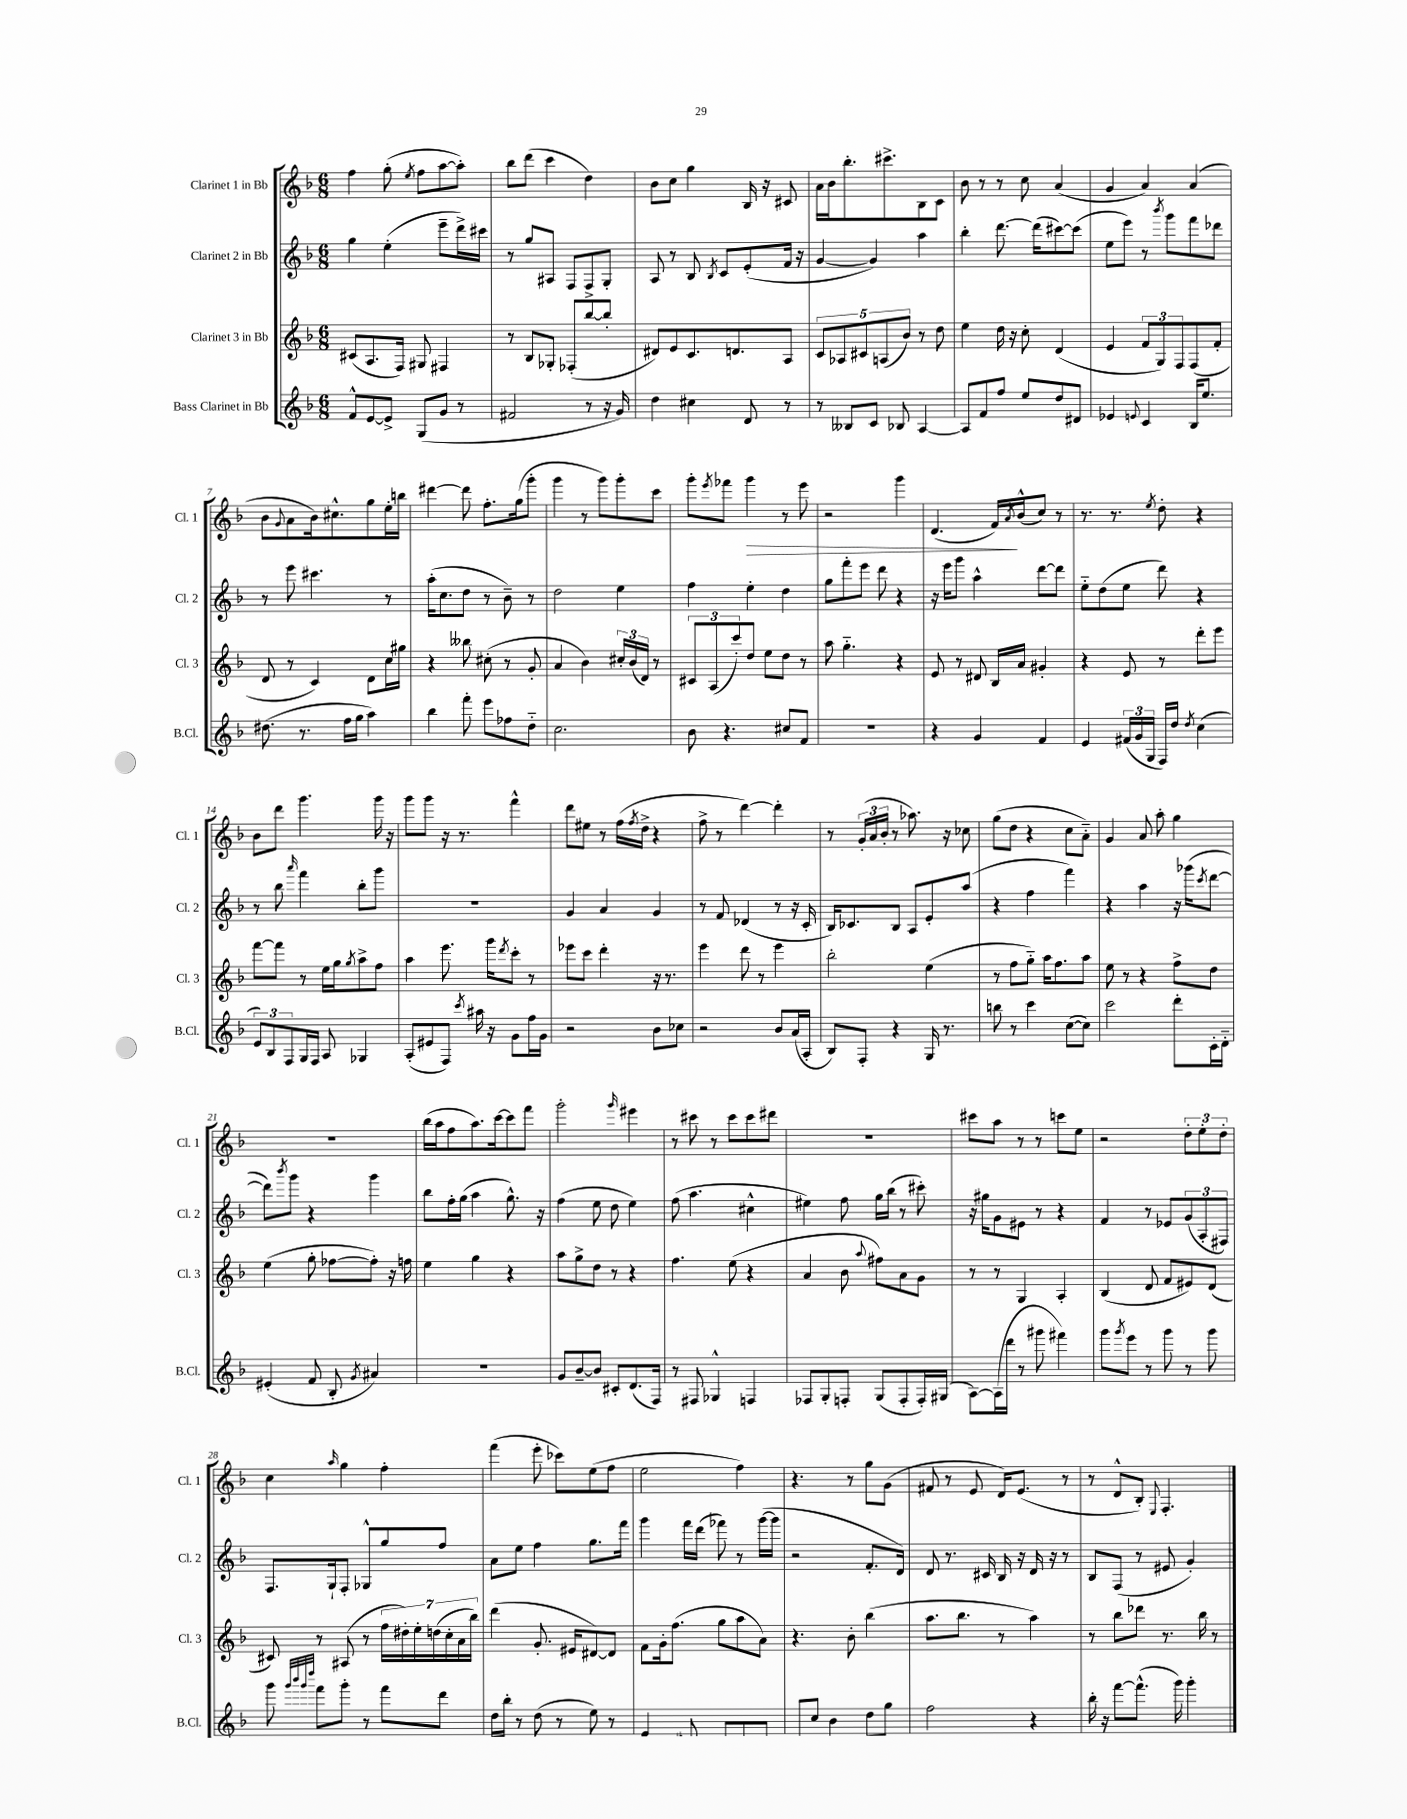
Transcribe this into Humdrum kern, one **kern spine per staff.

**kern	**kern	**kern	**kern	**dynam
*part4	*part3	*part2	*part1	*part1
*staff4	*staff3	*staff2	*staff1	*staff1
*I"Bass Clarinet in Bb	*I"Clarinet 3 in Bb	*I"Clarinet 2 in Bb	*I"Clarinet 1 in Bb	*
*I'B.Cl.	*I'Cl. 3	*I'Cl. 2	*I'Cl. 1	*
*clefG2	*clefG2	*clefG2	*clefG2	*
*k[b-]	*k[b-]	*k[b-]	*k[b-]	*
*M6/8	*M6/8	*M6/8	*M6/8	*
=1	=1	=1	=1	=1
8f^^/L	(8c#X/L	4gg\	4ff\	.
[8e/	8.A/	.	.	.
8e^/J]	.	(4ee'\	(8gg'\	.
.	16F/Jk)	.	.	.
.	.	.	8qee/	.
(8G/L	8G#X/	.	8ff\L	.
8g/J	4F#X/	8eee~\L	[8aa\	.
8r	.	16ddd^\L)	8aa'\J])	.
.	.	16ccc#X\JJ	.	.
=2	=2	=2	=2	=2
2f#X/	8r	8r	8bb-\L	.
.	8B-/L	8gg/L	(8ddd\J	.
.	8G-X'/J	8A#X/J	4ccc\	.
.	(8F-X'/L	8F/L	.	.
8r	[8bb-/	8F^/	4dd\)	.
16r	8bb-'/J]	8G'/J	.	.
16g/)	.	.	.	.
=3	=3	=3	=3	=3
4dd\	8d#X/L)	8A/	8b-\L	.
.	8e/	8r	8cc\J	.
4cc#X\	8.c/	8B-/	4gg\	.
.	.	8qB-/	.	.
.	.	8c/L	.	.
.	8.dn/	.	.	.
8d/	.	(8e'/	16B-/	.
.	.	.	16r	.
8r	8A/J	16f/Jk	8c#X/	.
.	.	16r	.	.
=4	=4	=4	=4	=4
8r	10c/L	[4g/	16a\LL	.
.	.	.	16b-\J	.
.	10A-X/	.	.	.
8B--X/L	.	.	8.bb-'\	.
.	10c#X/	.	.	.
8c/J	.	4g/])	.	.
.	(10An/	.	.	.
.	.	.	8.ccc#X^\	.
8B-X/	.	.	.	.
.	10b-/J)	.	.	.
[4A/	8r	4aa\	8B-\	.
.	8dd\	.	8c\J	.
=5	=5	=5	=5	=5
8A/L]	4ee\	4bb-'\	8b-\	.
8f/	.	.	8r	.
8ff/J	16dd\	[8.ddd\	8r	.
.	16r	.	.	.
8ee/L	8cc'\	.	8cc\	.
.	.	(16ddd\KL]	.	.
8dd/	(4d/	[8ccc#X\)	(4a/	.
8d#X/J	.	(8ccc#\J]	.	.
=6	=6	=6	=6	=6
4e-X/	4e/	8ee\L	4g/	.
.	.	8eee\J)	.	.
8qqen/	.	.	.	.
4c/	12f/L	8r	4a/)	.
.	12G/)	.	.	.
.	.	8qbbb-/	.	.
.	.	8ggg\L	.	.
.	12F/	.	.	.
16B-/KL	(8F/	8fff\	(4a/	.
8.ee/J	.	.	.	.
.	8f'/J	8ddd-X\J	.	.
!!LO:LB:g=z
=7	=7	=7	=7	=7
(8.dd#X\	8d/	8r	8b-\L	.
.	.	.	8qqg/	.
.	8r	8eee\	8a\	.
8.r	.	.	.	.
.	4c/)	4.ccc#X\	16b-\k)	.
.	.	.	8.cc#X^^\	.
16ff\LL	.	.	.	.
16gg\JJ	.	.	.	.
4aa\)	8d\L	.	8gg\	.
.	16cc\L	8r	16ee'\L	.
.	16gg#X\JJ	.	16bbn\JJ	.
=8	=8	=8	=8	=8
4bb-\	4r	(16aa'\KL	[4ddd#X\	.
.	.	8.cc\	.	.
8fff'\	8bb--X\	8dd\J	8ddd#\]	.
8eee\L	(8cc#X'\	8r	8.ff'\L	.
8ff-X\	8r	8b-~\)	.	.
.	.	.	(16gg\k	.
8dd\J	8g'/	8r	8ggg'\J	.
=9	=9	=9	=9	=9
2.cc\	4a/	2dd\	4ggg\	.
.	4b-\)	.	8r	.
.	.	.	8ggg\L)	.
.	24cc#X'/LL	4ee\	8ggg'\	.
.	(24b-/	.	.	.
.	24d/JJ)	.	.	.
.	8r	.	8ccc\J	.
=10	=10	=10	=10	=10
8b-\	12c#X/L	4ff\	8ggg'\L	.
.	(12A/	.	.	.
.	.	.	8qeee/	.
4.r	.	.	8fff-X\J	.
.	12ccc'/)	.	.	.
!	!	!	!	!LO:HP:b
.	8dd/J	4ee'\	4ggg\	>
.	8ee\L	.	.	.
8cc#X/L	8dd\J	4dd\	8r	.
8f/J	8r	.	8eee\	.
=11	=11	=11	=11	=11
2.r	8aa\	8gg\L	2r	.
.	4.gg\	8fff'\	.	.
.	.	8eee\J	.	.
.	.	8ddd\	.	.
.	4r	4r	4ggg\	.
=12	=12	=12	=12	=12
4r	8e/	16r	(4.d/	.
.	.	16eee\KL	.	.
.	8r	8ggg\J	.	.
4g/	8d#X/	4aa^^\	.	.
.	16B-/LL	.	16f/LL)	.
.	.	.	8qa/	.
.	16a/JJ	.	(16b-^^/J	]
4f/	4g#X'/	[8ddd\L	8cc/J)	.
.	.	8ddd\J]	8r	.
=13	=13	=13	=13	=13
4e/	4r	8ee\L	8.r	.
.	.	(8dd\	.	.
.	.	.	8.r	.
(24f#X/LL	8e/	8ee\J	.	.
24g/	.	.	.	.
24G/JJ	.	.	.	.
.	.	.	8qee/	.
16F/LL)	8r	8ddd\)	8dd'\	.
16dd/JJ	.	.	.	.
8qdd/	.	.	.	.
(4cc\	8ddd'\L	4r	4r	.
.	8eee\J	.	.	.
!!LO:LB:g=z
=14	=14	=14	=14	=14
12e/L)	[8fff\L	8r	8b-\L	.
12B-/	.	.	.	.
.	8fff\J]	8bb-\	8ddd\J	.
12F/	.	.	.	.
.	.	16qqaaa/	.	.
16G/L	8r	4fff\	4.ggg\	.
16F/JJ	.	.	.	.
8A/	16ee\LL	.	.	.
.	16gg\J	.	.	.
.	8qgg/	.	.	.
4G-X/	8aa^\	8bb-'\L	.	.
.	8ff\J	8ggg\J	16ggg\	.
.	.	.	16r	.
=15	=15	=15	=15	=15
(8A'/L	4aa\	2.r	8ggg\L	.
8e#X/	.	.	8ggg\J	.
8F/J)	8.eee\	.	16r	.
.	.	.	8.r	.
8qccc/	.	.	.	.
16aa#X\	.	.	.	.
16r	16ggg\KL	.	.	.
.	8qddd/	.	.	.
8g\L	8ccc'\J	.	4fff^^\	.
16ff\L	8r	.	.	.
16g\JJ	.	.	.	.
=16	=16	=16	=16	=16
2r	8eee-X\L	4g/	8ddd\L	.
.	8ccc\J	.	8ee#X\J	.
.	4ddd'\	4a/	8r	.
.	.	.	(16ff\LL	.
.	.	.	8qff/	.
.	.	.	16dd^\JJ	.
8b-\L	16r	4g/	4r	.
.	8.r	.	.	.
8cc-X\J	.	.	.	.
=17	=17	=17	=17	=17
2r	4eee\	8r	8ff^\	.
.	.	8f/	8r	.
.	8ddd\	(4d-X/	[4ddd\)	.
.	8r	.	.	.
8b-/L	4eee\	8r	4ddd'\]	.
(16a/L	.	16r	.	.
16A'/JJ	.	16c'/	.	.
=18	=18	=18	=18	=18
8B-/L)	2bb-'\	16B-/KL)	8r	.
.	.	8.c-X/	.	.
8F'/J	.	.	(24g'/LL	.
.	.	.	24a/	.
.	.	.	24b-'/JJ	.
4r	.	8B-/J	8r	.
.	.	8A/L	8.aa-X\)	.
16G/	(4ee\	8e'/	.	.
8.r	.	.	16r	.
.	.	(8aa/J	8cc-X\	.
=19	=19	=19	=19	=19
8bbn\	8r	4r	(8gg\L	.
8r	8ff\L	.	8dd\J	.
4ccc\	8gg\J)	4ff\	4r	.
.	16aa\KL	.	.	.
.	8.ff\	.	.	.
([8cc\L	.	4fff\)	8cc\L	.
8cc\J])	8aa\J	.	8a\J)	.
=20	=20	=20	=20	=20
2ccc\	8ee\	4r	4g/	.
.	8r	.	.	.
.	4r	4aa\	8a/	.
.	.	.	8aa'\	.
8ddd'\L	8ff^\L	16r	4gg\	.
.	.	(16ggg-X\KL	.	.
.	.	8qccc/	.	.
16c'\L	8dd\J	[8ddd\J	.	.
16d\JJ	.	.	.	.
!!LO:LB:g=z
=21	=21	=21	=21	=21
(4e#X'/	(4ee\	8ddd\L])	2.r	.
.	.	8qbbb-/	.	.
.	.	8ggg\J	.	.
8f/	8gg'\	4r	.	.
8B-'/	[8ff-X\L	.	.	.
8qg/	.	.	.	.
4a#X/)	8ff-'\J])	4ggg\	.	.
.	16r	.	.	.
.	16ffn\	.	.	.
=22	=22	=22	=22	=22
2.r	4ee\	8bb-\L	(16bb-\LL	.
.	.	.	16aa\J	.
.	.	16ff'\L	8ff\	.
.	.	(16gg\JJ	.	.
.	4gg\	4aa\	8.aa\)	.
.	.	.	[16ccc\k	.
.	4r	8.gg^^\)	8ccc\]	.
.	.	.	8fff\J	.
.	.	16r	.	.
=23	=23	=23	=23	=23
8g/L	8aa\L	(4ff\	2ggg'\	.
[8b-~/	8gg^\	.	.	.
8b-/J]	8dd\J	8ee\	.	.
8c#X'/L	8r	8dd\	.	.
.	.	.	16qqggg/	.
(8.d/	4r	4ee\)	4eee#X\	.
16F/Jk)	.	.	.	.
=24	=24	=24	=24	=24
8r	4.ff\	(8ff\	8r	.
8F#X/	.	4.aa\	8ccc#X\	.
4G-X^^/	.	.	8r	.
.	(8ee\	.	8ccc#\L	.
4Fn/	4r	4cc#X^^\	8ccc#\	.
.	.	.	8ddd#X\J	.
=25	=25	=25	=25	=25
8F-X/L	4a/	4ee#X\)	2.r	.
8G'/	.	.	.	.
8Fn'/J	8b-\	8ff\	.	.
.	8qqaa/	.	.	.
(8G/L	8ff#X\L)	16gg\LL	.	.
.	.	(16bb-\JJ	.	.
8F'/	8a\	8r	.	.
16F'/L)	8g\J	8ccc#X'\)	.	.
(16G#X/JJ	.	.	.	.
=26	=26	=26	=26	=26
[8A\L)	8r	16r	8ccc#X\L	.
.	.	16gg#X\KL	.	.
(16A\L]	8r	8g\	8aa\J	.
16ddd\JJ	.	.	.	.
8r	4G/	8e#X\J	8r	.
8ggg#X\	.	8r	8r	.
4fff#X\)	4A'/	4r	8cccn\L	.
.	.	.	8ee\J	.
=27	=27	=27	=27	=27
8ggg\L	(4B-/	4f/	2r	.
8qggg/	.	.	.	.
8eee\J	.	.	.	.
8r	8d/	8r	.	.
8ggg\	8f/L	8e-X/L	.	.
8r	8e#X/)	(12g/	12dd'\L	.
.	.	12A'/	12ee'\	.
8ggg\	(8d/J	.	.	.
.	.	12F#X/J)	12dd'\J	.
!!LO:LB:g=z
=28	=28	=28	=28	=28
8ggg\	8c#X/)	8.F/L	4cc\	.
32qqggg/LLL	.	.	.	.
32qqbbb-/	.	.	.	.
32qqggg/	.	.	.	.
32qqdddd/JJJ	.	.	.	.
8fff\L	8r	.	.	.
.	.	16G`/k	.	.
.	.	.	16qqaa/	.
8ggg'\J	(8A#X/	8F'/J	4gg\	.
8r	8r	8G-X^^/L	.	.
8fff\L	28ff\LL	8gg/	4ff'\	.
.	28dd#X'\)	.	.	.
.	28ee'\	.	.	.
.	(28ddn\	.	.	.
8ddd\J	.	8ff/J	.	.
.	28cc'\	.	.	.
.	28a\	.	.	.
.	28bb-\JJ)	.	.	.
=29	=29	=29	=29	=29
16dd\LL	(4ddd\	8a\L	(4fff\	.
16bb-'\JJ	.	.	.	.
8r	.	8ee\J	.	.
(8dd\	8.g'/	4ff\	8eee'\	.
8r	.	.	8ccc-X\L)	.
.	16e#X/KL	.	.	.
8ee\)	[8d#X/)	8.gg\L	(8ee\	.
8r	8d#/J]	.	8ff\J	.
.	.	16fff\Jk	.	.
=30	=30	=30	=30	=30
4e/	8f\L	4ggg\	2ee\	.
.	16g'\k	.	.	.
.	(8.ff\J	.	.	.
8c#X/	.	16fff\LL	.	.
.	.	(16ddd\JJ	.	.
8F/L	8gg\L	8fff-X\)	.	.
8G/	8aa\	8r	4ff\)	.
8F#X/J	8a\J)	([16ggg\LL	.	.
.	.	16ggg\JJ]	.	.
=31	=31	=31	=31	=31
8F/L	4.r	2r	4.r	.
8cc/J	.	.	.	.
4b-\	.	.	.	.
.	8b-'\	.	8r	.
8dd\L	(4bb-\	8.f'/L	8gg\L	.
8gg\J	.	.	(8g\J	.
.	.	16d/Jk)	.	.
=32	=32	=32	=32	=32
2ff\	8.aa\L	8d/	8f#X/	.
.	.	8.r	8r	.
.	8.bb-\J	.	.	.
.	.	.	8e/	.
.	.	16c#X/	.	.
.	8r	16B-/	16d/KL)	.
.	.	16r	(8.e/J	.
4r	4aa\)	16d/	.	.
.	.	16r	.	.
.	.	8r	8r	.
=33	=33	=33	=33	=33
16bb-'\	8r	8B-/L	8r	.
16r	.	.	.	.
[8fff\L	8bb-\L	(8F/J	8d^^/L	.
(8.fff^^\J]	8ddd-X\J	8r	8B-'/J)	.
.	.	.	8qqE/	.
.	8.r	8e#X/	4.F'/	.
16ggg\)	.	.	.	.
4ggg'\	.	4g'/)	.	.
.	16bb-\	.	.	.
.	8r	.	.	.
==	==	==	==	==
*-	*-	*-	*-	*-
